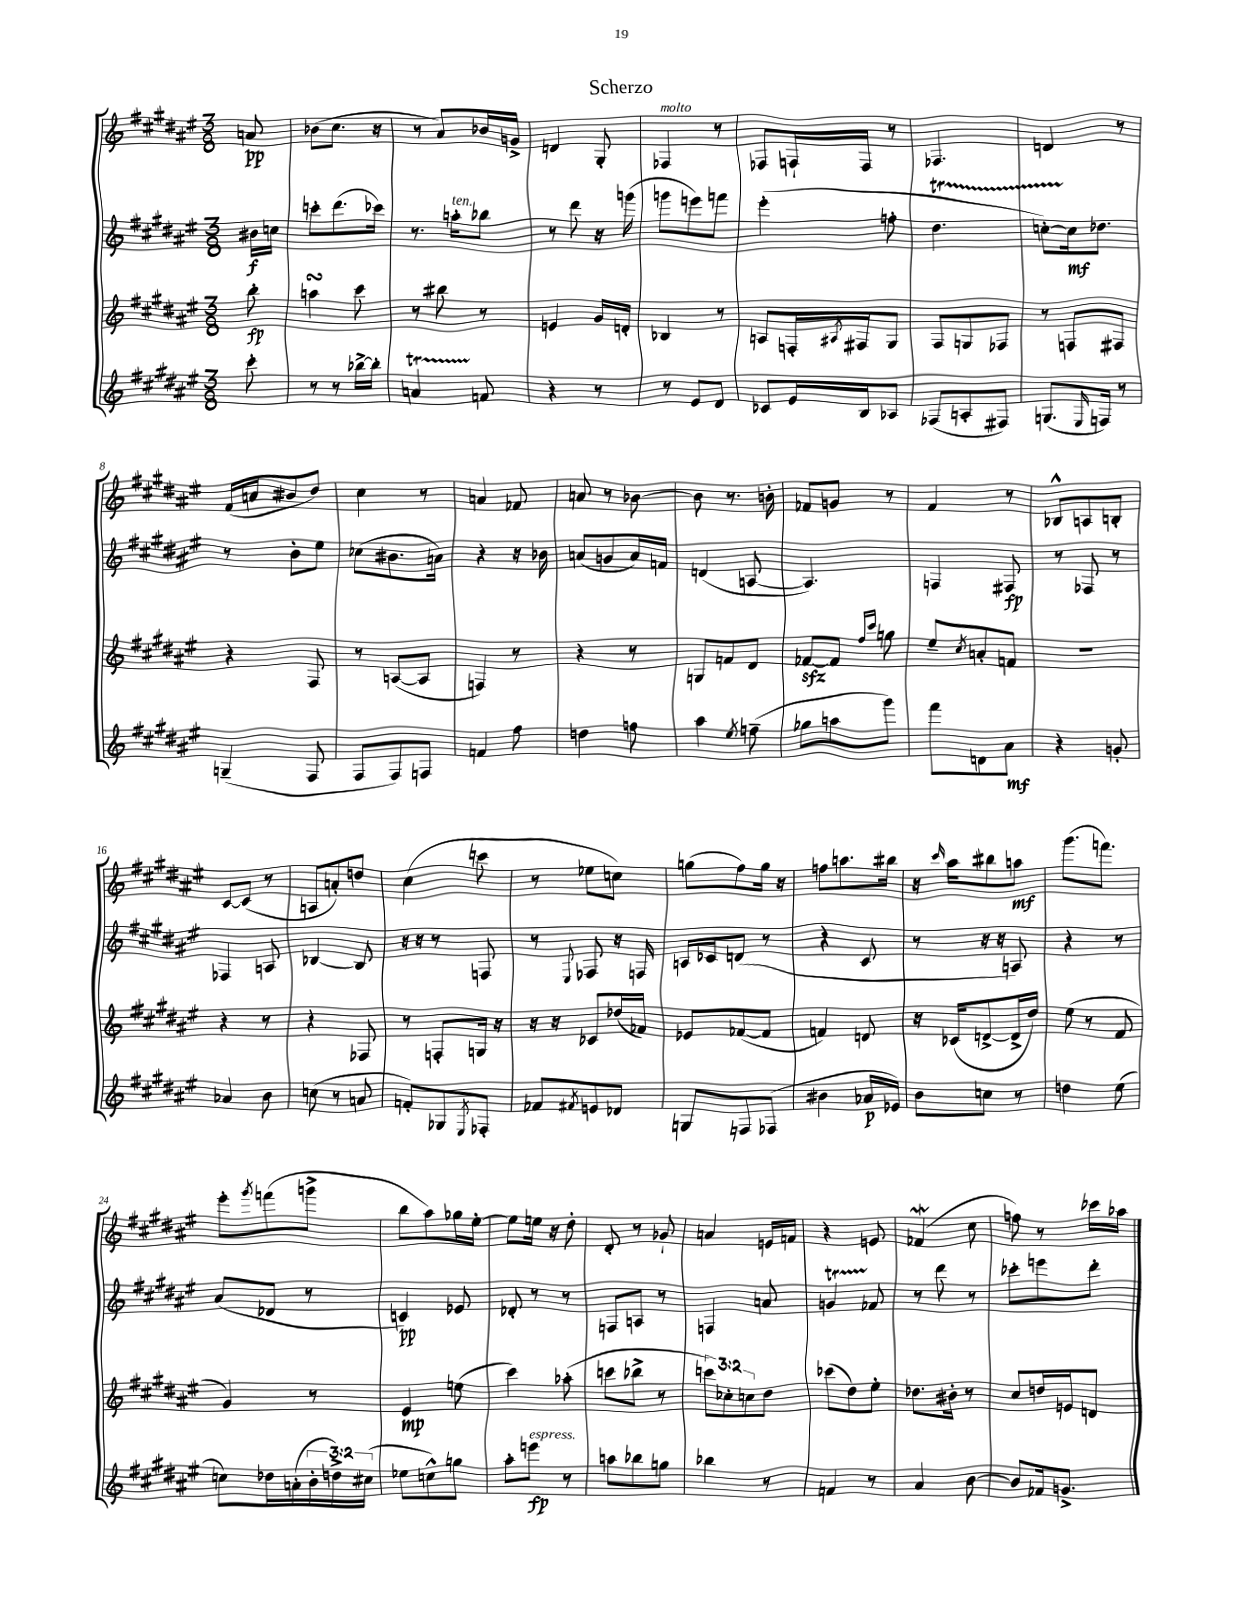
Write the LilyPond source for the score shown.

\header { title = "Scherzo" }
<<
\new StaffGroup <<
\new Staff = "s0" {
    \clef treble \key fis \major \numericTimeSignature \time 3/8 \partial 8
    a'8\pp |
    bes'8( cis''8. r16 |
    r8 ais'8) bes'16 g'16-> |
    d'4 gis8-. |
    fes4^\markup { \italic "molto" } r8 |
    fes8 f16-! f16 r8 |
    fes4. |
    d'4 r8 |
    fis'16( a'16 bis'8 dis''8) |
    cis''4 r8 |
    a'4 fes'8 |
    a'8 r8 bes'8~ |
    bes'8 r8. b'16-. |
    fes'8 g'8 r8 |
    fis'4 r8 |
    bes8-^ a8 b8-. |
    cis'8~ cis'8( r8 |
    a8 a'8-.) d''8 |
    cis''4( c'''8 |
    r8 ees''8 c''8) |
    g''8( fis''8) g''16 r16 |
    f''8 a''8. bis''16 |
    r16 \grace { cis'''16 } ais''16 bis''8 a''8\mf |
    gis'''8.( f'''8.) |
    eis'''8-. \acciaccatura { gis'''8 } f'''8( g'''8-> |
    b''8 ais''8) ges''16 eis''16~-. |
    eis''8 e''16 r16 dis''8-. |
    dis'8-. r8 ges'8-! |
    a'4 e'16 f'16 |
    r4 e'8 |
    fes'4\mordent( cis''8 |
    f''8) r8 ces'''16 aes''16 \bar "|." |
}
\new Staff = "s1" {
    \clef treble \key fis \major \numericTimeSignature \time 3/8 \partial 8
    bis'16\f c''16 |
    c'''8-. dis'''8.( ces'''16) |
    r8. a''16-.^\markup { \italic "ten." } bes''8 |
    r8 dis'''8 r16 g'''16( |
    g'''8 e'''8) f'''8 |
    eis'''4-.( f''8-. |
    dis''4.\startTrillSpan |
    c''8~-.) c''16\stopTrillSpan\mf des''8. |
    r8 b'8-. eis''8 |
    ces''8( bis'8. a'16) |
    r4 r16 bes'16 |
    a'8( g'8 a'16) f'16 |
    d'4( a8~ |
    a4.) |
    f4 fis8\fp |
    r8 fes8 r8 |
    fes4 a8 |
    bes4~ bes8 |
    r16 r16 r8 f8 |
    r8 \appoggiatura { eis8 } fes8 r16 f16 |
    a16 ces'16 d'8( r8 |
    r4 cis'8 |
    r8 r16 r16 a8) |
    r4 r8 |
    ais'8( des'8 r8 |
    c'4\pp) ees'8 |
    des'8-. r8 r8 |
    f8 a8 r8 |
    f4 a'8 |
    g'4\startTrillSpan fes'8\stopTrillSpan |
    r8 dis'''8 r8 |
    ces'''8-. e'''8 dis'''8-. \bar "|." |
}
\new Staff = "s2" {
    \clef treble \key fis \major \numericTimeSignature \time 3/8 \override Staff.TupletNumber.text = #tuplet-number::calc-fraction-text \partial 8
    b''8-.\fp |
    a''4\turn cis'''8 |
    r8 bis''8 r8 |
    e'4 gis'16 d'16-. |
    bes4 r8 |
    a8 f16-. \acciaccatura { ais8 } fis16 gis8 |
    fis8 g8 fes8 |
    r8 f8 fis8 |
    r4 fis8 |
    r8 a8~( a8 |
    f4) r8 |
    r4 r8 |
    g8 f'8 dis'8 |
    fes'8~\sfz fes'8 \grace { fis''16 cis'''16 } g''8 |
    eis''8-- \acciaccatura { cis''8 } a'8-. f'8 |
    R4. |
    r4 r8 |
    r4 fes8 |
    r8 f8-. g16 r16 |
    r16 r16 ces'8 des''16( fes'16) |
    ees'8 fes'8~( fes'8 |
    f'4) d'8 |
    r16 ces'16( d'8~-> d'16-> dis''16) |
    eis''8( r8 fis'8 |
    gis'4) r8 |
    eis'4\mp e''8( |
    cis'''4) aes''8-.( |
    c'''8 bes''8-> r8 |
    \tuplet 3/2 { c'''8) ces''8-. c''8 } dis''8 |
    ces'''8( dis''8) eis''8-. |
    des''8. bis'16-. r8 |
    cis''8 d''16 e'16 d'8 \bar "|." |
}
\new Staff = "s3" {
    \clef treble \key fis \major \numericTimeSignature \time 3/8 \override Staff.TupletNumber.text = #tuplet-number::calc-fraction-text \partial 8
    cis'''8-. |
    r8 r8 bes''16~-> bes''16-. |
    a'4\startTrillSpan f'8\stopTrillSpan |
    r4 r8 |
    r8 eis'8 dis'8 |
    ces'8 eis'16 b16 aes8 |
    fes8( a8-. fis8) |
    g8.( \grace { eis16 } f16) r8 |
    g4--( fis8 |
    fis8 fis8) f8 |
    f'4 fis''8 |
    d''4 f''8 |
    ais''4 \acciaccatura { eis''8 } f''8--( |
    ges''8 a''8 gis'''8) |
    fis'''8 d'8 ais'8\mf |
    r4 g'8-. |
    aes'4 b'8 |
    c''8( r8 a'8 |
    f'8-.) ges8 \acciaccatura { eis8 } fes8-. |
    fes'8 \acciaccatura { fis'8 } e'8 des'8 |
    g8 f8 fes8( |
    bis'4 aes'16\p ees'16) |
    b'8 c''8 r8 |
    d''4 eis''8( |
    c''8) des''16 a'16-.( \tuplet 3/2 { b'16-. d''16->) cis''16( } |
    ees''8 c''8-^) g''8 |
    ais''8-. e'''8\fp^\markup { \italic "espress." } r8 |
    a''8 bes''8 g''8 |
    bes''4 r8 |
    f'4 r8 |
    ais'4 b'8~ |
    b'8 fes'16 g'8.-> \bar "|." |
}
>>
>>
